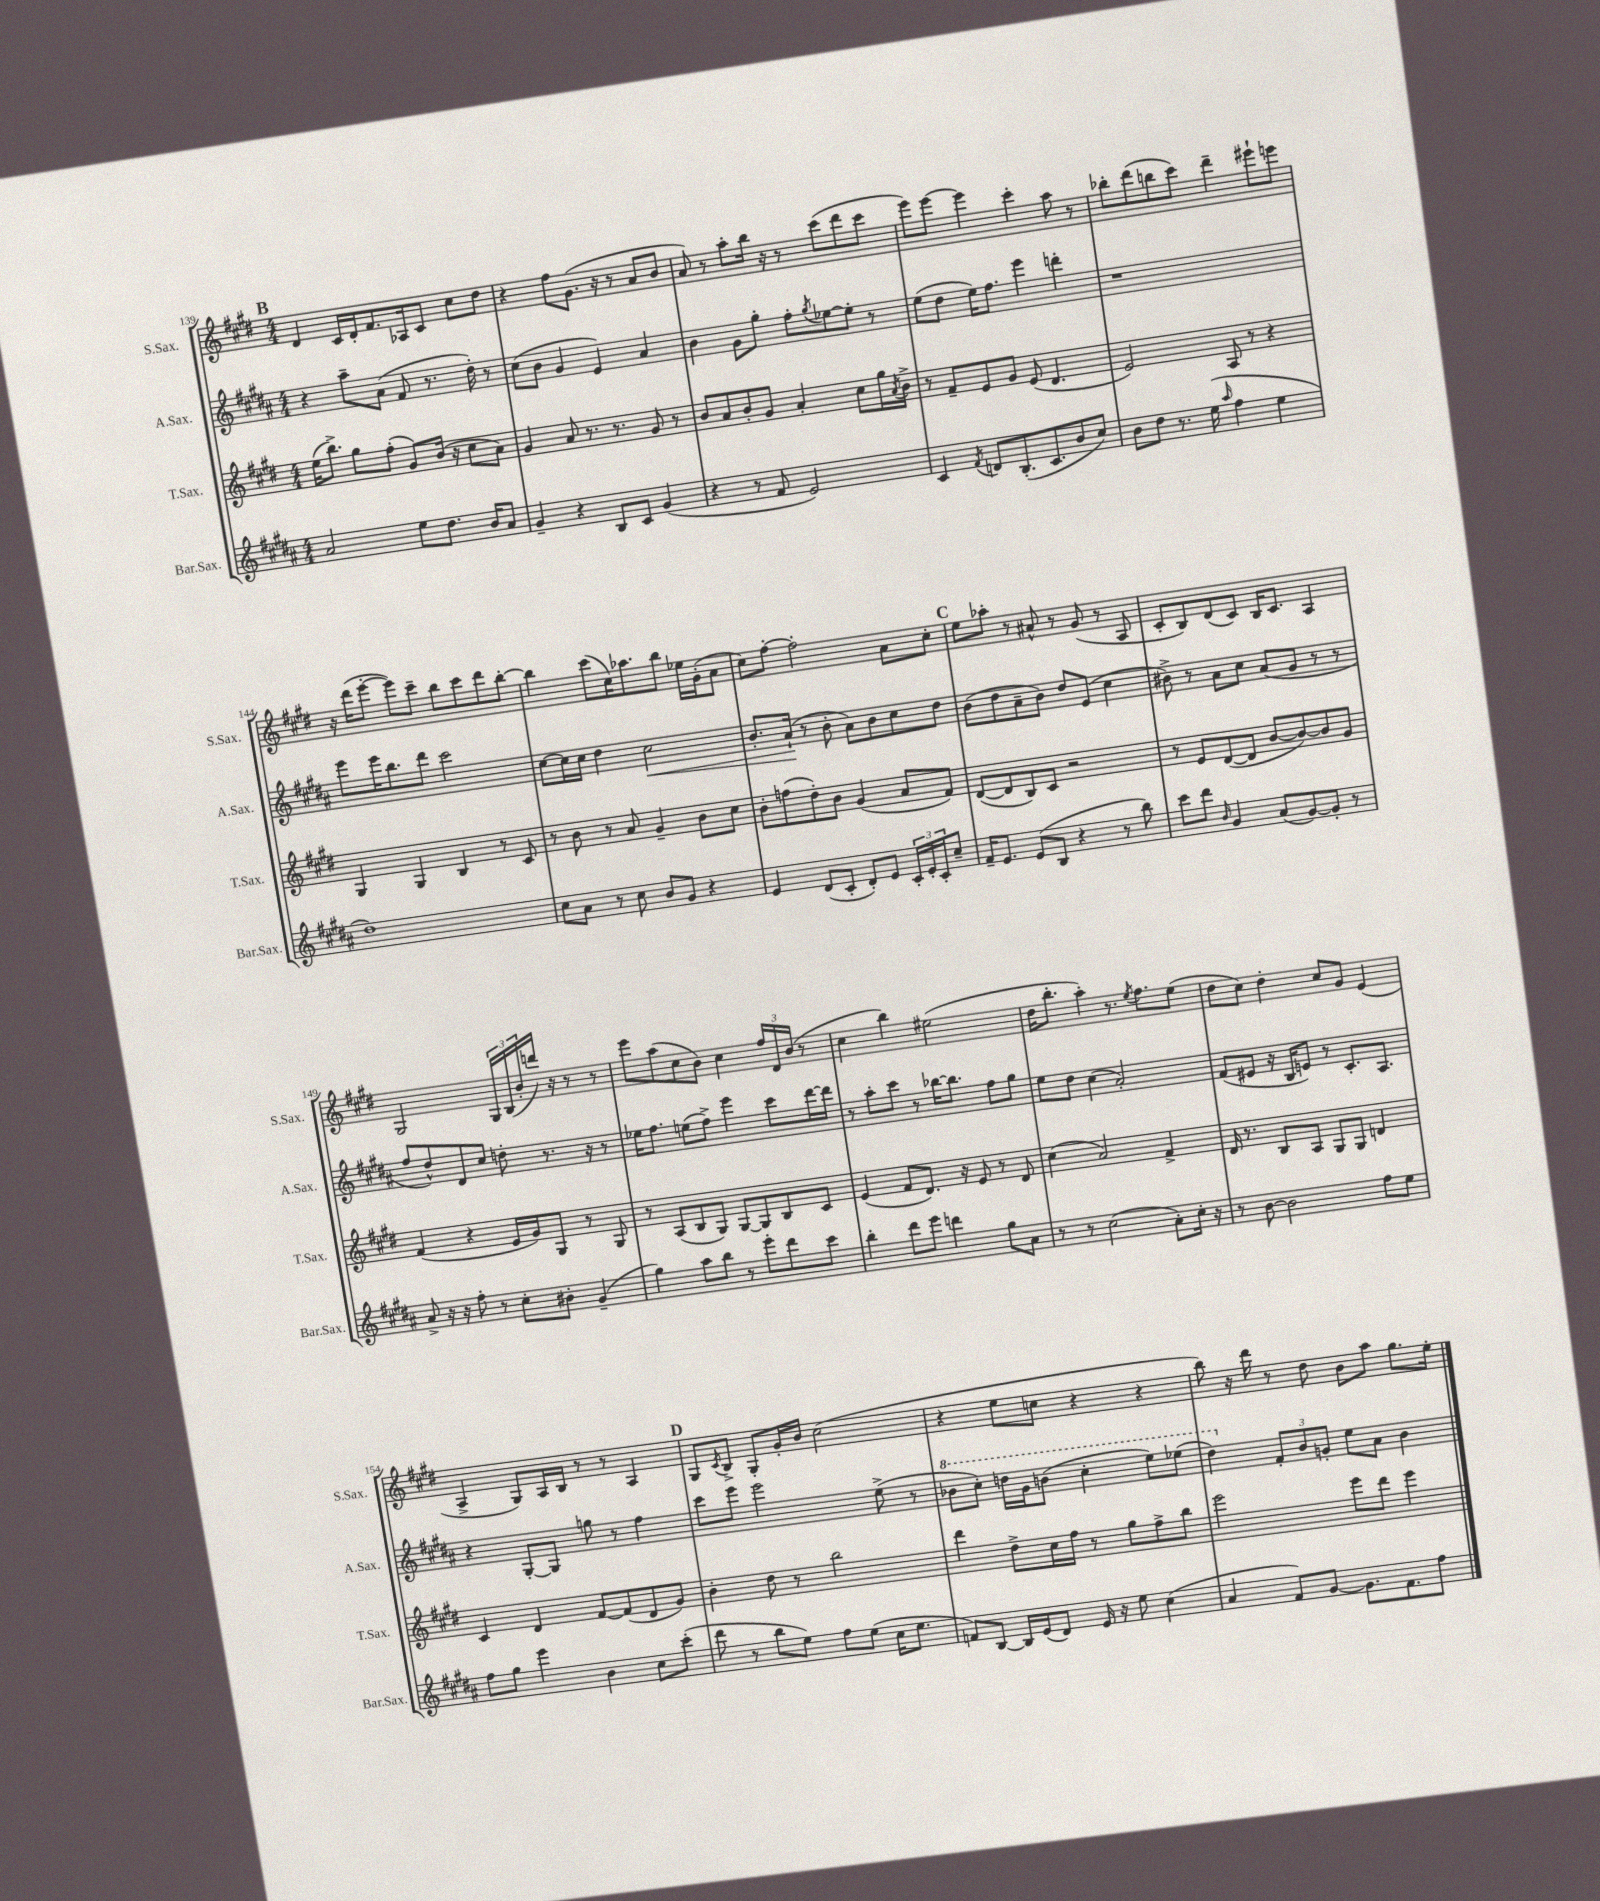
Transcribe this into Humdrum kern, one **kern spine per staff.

**kern	**kern	**kern	**dynam	**kern
*part4	*part3	*part2	*part2	*part1
*staff4	*staff3	*staff2	*staff2	*staff1
*I"Bar.Sax.	*I"T.Sax.	*I"A.Sax.	*	*I"S.Sax.
*I'Bar.Sax.	*I'T.Sax.	*I'A.Sax.	*	*I'S.Sax.
*clefG2	*clefG2	*clefG2	*	*clefG2
*k[f#c#g#d#a#]	*k[f#c#g#d#]	*k[f#c#g#d#a#]	*	*k[f#c#g#d#]
*M4/4	*M4/4	*M4/4	*	*M4/4
!!LO:REH:place=s1:t=B
=139	=139	=139	=139	=139
2a#/	(16ee\KL	4r	.	4d#/
.	8.bb^\J)	.	.	.
.	8gg#\L	8aa#~\L	.	16c#/LL
.	.	.	.	16d#'/J
.	(8ff#'\J	(8a#\J	.	8.f#/
8ee\L	8g#/L)	8f#/	.	.
.	.	.	.	16A-X/k
8.dd#\J	(16b/Jk	8.r	.	8c#/J
.	16r	.	.	.
.	8cc#\L	.	.	8cc#\L
16b/KL	.	16dd#'\)	.	.
8a#/J	8a\J)	8r	.	8dd#\J
=140	=140	=140	=140	=140
4g#~/	4g#/	(8cc#\L	.	4r
.	.	8b\J	.	.
4r	8a/	4g#/	.	8ff#\L
.	8.r	.	.	(8.g#\J
8B/L	.	4e/)	.	.
.	8.r	.	.	16r
8c#/J	.	.	.	8r
(4g#/	8g#/	4a#/	.	8a/L
.	8r	.	.	8b/J
=141	=141	=141	=141	=141
4r	8b/L	4b\	.	8a/)
.	8a/	.	.	8r
8r	8b'/	8g#\L	.	8aa'\L
8f#/	8g#/J	8gg#'\J	.	16bb\Jk
.	.	.	.	16r
2e/)	4a'/	8ff#'\L	.	8r
.	.	8qgg#/	.	.
.	.	[8ee-X\	.	(8ccc#\L
.	8cc#\L	8ee-'\J]	.	8ddd#\
.	16gg#\L	8r	.	8ccc#\J
.	8qa/	.	.	.
.	16b^\JJ	.	.	.
=142	=142	=142	=142	=142
4c#/	8r	(8ee\L	.	8eee\L)
.	8f#~/L	8dd#\J	.	[8eee\J
8qf#/	.	.	.	.
8dn/L	8e/	16ee\KL)	.	4eee\]
.	.	8.ff#\J	.	.
(8.B'/	8g#/J	.	.	.
.	(8e/	4eee\	.	4ccc#'\
8.c#/	.	.	.	.
.	4.d#/	.	.	.
8b/	.	4dddn'\	.	8aa\
8cc#/J)	.	.	.	8r
=143	=143	=143	=143	=143
8b\L	2e/)	1r	.	8bb-X'\L
8dd#\J	.	.	.	(8ddd#\
8.r	.	.	.	8bbn\
.	.	.	.	8ccc#\J)
(16ee\	.	.	.	.
16qqaa#/	.	.	.	.
4ff#\	8A/	.	.	4ddd#~\
.	8r	.	.	.
4ee\	4r	.	.	8eee#X`\L
.	.	.	.	8eeen\J
!!LO:LB:g=z
=144	=144	=144	=144	=144
1dd#)	4G#/	8eee\L	.	16r
.	.	.	.	(16ddd#\KL
.	.	16eee\K	.	[8eee'\J
.	.	8.bb\	.	.
.	4G#/	.	.	8eee\L])
.	.	8ddd#\J	.	8ccc#~\J
.	4B/	2ccc#\	.	8bb\L
.	.	.	.	8ccc#\
.	8r	.	.	8ddd#\
.	8c#/	.	.	[8bb'\J
=145	=145	=145	=145	=145
8cc#\L	8r	[8cc#\L	.	4bb\]
8a#\J	8b\	16cc#\L]	.	.
.	.	16cc#\JJ	.	.
8r	8r	4dd#\	.	(8ccc#\L
8cc#\	8a/	.	.	16cc#\K)
.	.	.	.	8.aa-X\
!	!	!	!LO:HP:b	!
8b/L	4g#~/	2cc#\	<	.
8g#/J	.	.	.	8bb\J
4r	8b\L	.	.	16ee-X\LL
.	.	.	.	(16g#'\J
.	8cc#\J	.	.	8a\J
=146	=146	=146	=146	=146
4e/	8b'\L	8.b'/L	.	8cc#\L)
.	(8ffn\	.	.	[8ff#'\J
.	.	(16a#`/Jk	.	.
(8d#/L	8dd#'\)	8r	[	2ff#'\]
8c#'/J	8b\J	8b'\	.	.
8d#'/L)	(4g#/	8a#\L)	.	.
8e/J	.	8b\	.	.
24c#'/LL	8a/L	8cc#\	.	8a\L
24e'/	.	.	.	.
24c#'/J	.	.	.	.
8cc#~/J	8f#/J)	8dd#\J	.	8cc#'\J
!!LO:REH:place=s1:t=C
=147	=147	=147	=147	=147
16f#~/KL	([8d#/L	(8b\L	.	8ee\L
8.e/J	.	.	.	.
.	8d#/]	8dd#\	.	8aa-X'\J
(8e/L	8B/)	8a#~\	.	8r
8B/J	8c#/J	8b\J)	.	8a#X^^/
4r	2r	8dd#/L	.	8r
.	.	(8e/J	.	(8g#/
8r	.	4cc#\	.	8r
8bb\)	.	.	.	8A/
=148	=148	=148	=148	=148
8ccc#\L	8r	8b#X^\)	.	8c#'/L
8ddd#\J	8e/L	8r	.	8B/)
16qqb/	.	.	.	.
4g#/	([8d#/	8a#\L	.	(8d#/
.	8d#/J]	8cc#\J	.	8c#/J)
(8a#/L	[8b/L	(8a#/L	.	16B/KL
.	.	.	.	8.c#/J
[8g#/)	8b/_)	8g#/J	.	.
8g#'/J]	8b/]	8r	.	4A/
8r	8g#/J	8r	.	.
!!LO:LB:g=z
=149	=149	=149	=149	=149
8a#^/	(4f#/	8ff#/L	.	2G#/
16r	.	8dd#^^/)	.	.
16r	.	.	.	.
8ff#'\	4r	8d#/	.	.
8r	.	8cc#/J	.	.
8cc#'\L	16e/LL	8ddn'\	.	24G#/LL
.	.	.	.	(24B/
.	16g#/J)	.	.	.
.	.	.	.	24b'/
8b#X'\J	8G#/J	8.r	.	16dddn/JJ)
.	.	.	.	16r
(4g#~/	8r	.	.	8r
.	.	16r	.	.
.	8G#/	8r	.	8r
=150	=150	=150	=150	=150
4gg#\)	8r	16ee-X\KL	.	8eee\L
.	.	8.ff#\J	.	.
.	(8A/L	.	.	(8aa\
8aa#\L	8B/	(8een\L	.	8cc#\
8bb\J	8G#/J)	8ff#^\J)	.	8b\J)
8r	[8G#/L	4eee\	.	4cc#\
8eee'\L	8G#/]	.	.	.
8ddd#\	8B/	8ccc#\L	.	24ff#/LL
.	.	.	.	24d#/
.	.	.	.	(24b/JJ
8ccc#\J	8c#/J	[16ddd#\L	.	8r
.	.	16ddd#\JJ]	.	.
=151	=151	=151	=151	=151
4bb'\	(4e/	8r	.	4cc#\
.	.	8aa#'\L	.	.
8ddd#\L	8f#/L	8ccc#\J	.	4bb\)
8eee\J	8.d#/J)	8r	.	.
4dddn\	.	[16bb-X\KL	.	(2ee#X\
.	16r	8.bb-\J]	.	.
.	8e/	.	.	.
8gg#\L	8r	8ff#\L	.	.
8a#\J	8d#/	8gg#\J	.	.
=152	=152	=152	=152	=152
8r	(4cc#\	8ee\L	.	16dd#\KL
.	.	.	.	8.bb'\J
8r	.	8dd#\J	.	.
(2cc#\	2a/)	(4cc#\	.	4aa'\)
.	.	2a#'/)	.	8.r
.	.	.	.	8qee/
.	.	.	.	8.ff#\L
8a#'\L)	4f#^/	.	.	.
16cc#'\Jk	.	.	.	(8ee\J
16r	.	.	.	.
=153	=153	=153	=153	=153
8r	16d#/	(8f#/L	.	8dd#\L
.	8.r	.	.	.
[8b\	.	8e#X/J	.	8cc#\J)
2b\]	8B/L	16r	.	4dd#'\
.	.	16B/KL	.	.
.	8A/J	8en/J)	.	.
.	8G#/L	8r	.	8cc#/L
.	8G#/J	8.c#'/L	.	8g#/J
8ff#\L	4dn/	.	.	(4e/
.	.	8.A#/J	.	.
8ee\J	.	.	.	.
!!LO:LB:g=z
=154	=154	=154	=154	=154
8ff#\L	4c#/	4r	.	4A^/
8gg#\J	.	.	.	.
4eee\	4d#/	[8G#'/L	.	8G#/L)
.	.	8G#/J]	.	16A/L
.	.	.	.	16B/JJ
4b\	[8f#/L	8ggn\	.	8r
.	(8f#/]	8r	.	8r
8cc#\L	8d#/	4ff#\	.	4A/
(8ccc#'\J	8g#/J)	.	.	.
!!LO:REH:place=s1:t=D
=155	=155	=155	=155	=155
8ddd#\	4b'\	8ccc#\L	.	8G#/L
.	.	.	.	8qc#/
8r	.	8eee\J	.	8B^/J
8bb\L	8dd#\	2eee\	.	8G#'/L
8ee\J)	8r	.	.	16g#'/L
.	.	.	.	16b/JJ
8ff#\L	2bb\	.	.	(2cc#\
(8ee\J	.	.	.	.
16cc#\KL	.	(8ee^\	.	.
8.ee\J	.	.	.	.
.	.	8r	.	.
=156	=156	=156	=156	=156
*	*	*8va	*	*
8fn/L)	4ddd#\	8bb-X\L	.	4r
[8B/J	.	8ccc#'\J)	.	.
16B/LL]	8dd#^\L	16dddn\LL	.	8ee\L
(16e/J	.	16gg#\J	.	.
8d#/J)	16cc#\L	(8bbn\J	.	8ccn\J
.	16ff#\JJ	.	.	.
16e/	8r	4ccc#'\	.	4r
16r	.	.	.	.
8ee\	8gg#\L	.	.	.
(4cc#\	8ff#^\	8eee\L)	.	4r
.	8bb\J	(8eee-X\J	.	.
=157	=157	=157	=157	=157
4a#/	2eee\	4ddd#\)	.	8bb\)
.	.	.	.	16r
.	.	.	.	16ddd#\
*	*	*X8va	*	*
8f#/L)	.	12f#'/L	.	8r
.	.	12b/	.	.
[8g#/J	.	.	.	8dd#\
.	.	12gn'/J	.	.
8.g#\L]	8eee\L	8ee\L	.	8b\L
.	8ddd#\J	8a#\J	.	8aa\J
8.f#\	.	.	.	.
.	4eee\	4b\	.	8.gg#\L
8ff#\J	.	.	.	.
.	.	.	.	16ee'\Jk
==	==	==	==	==
*-	*-	*-	*-	*-
